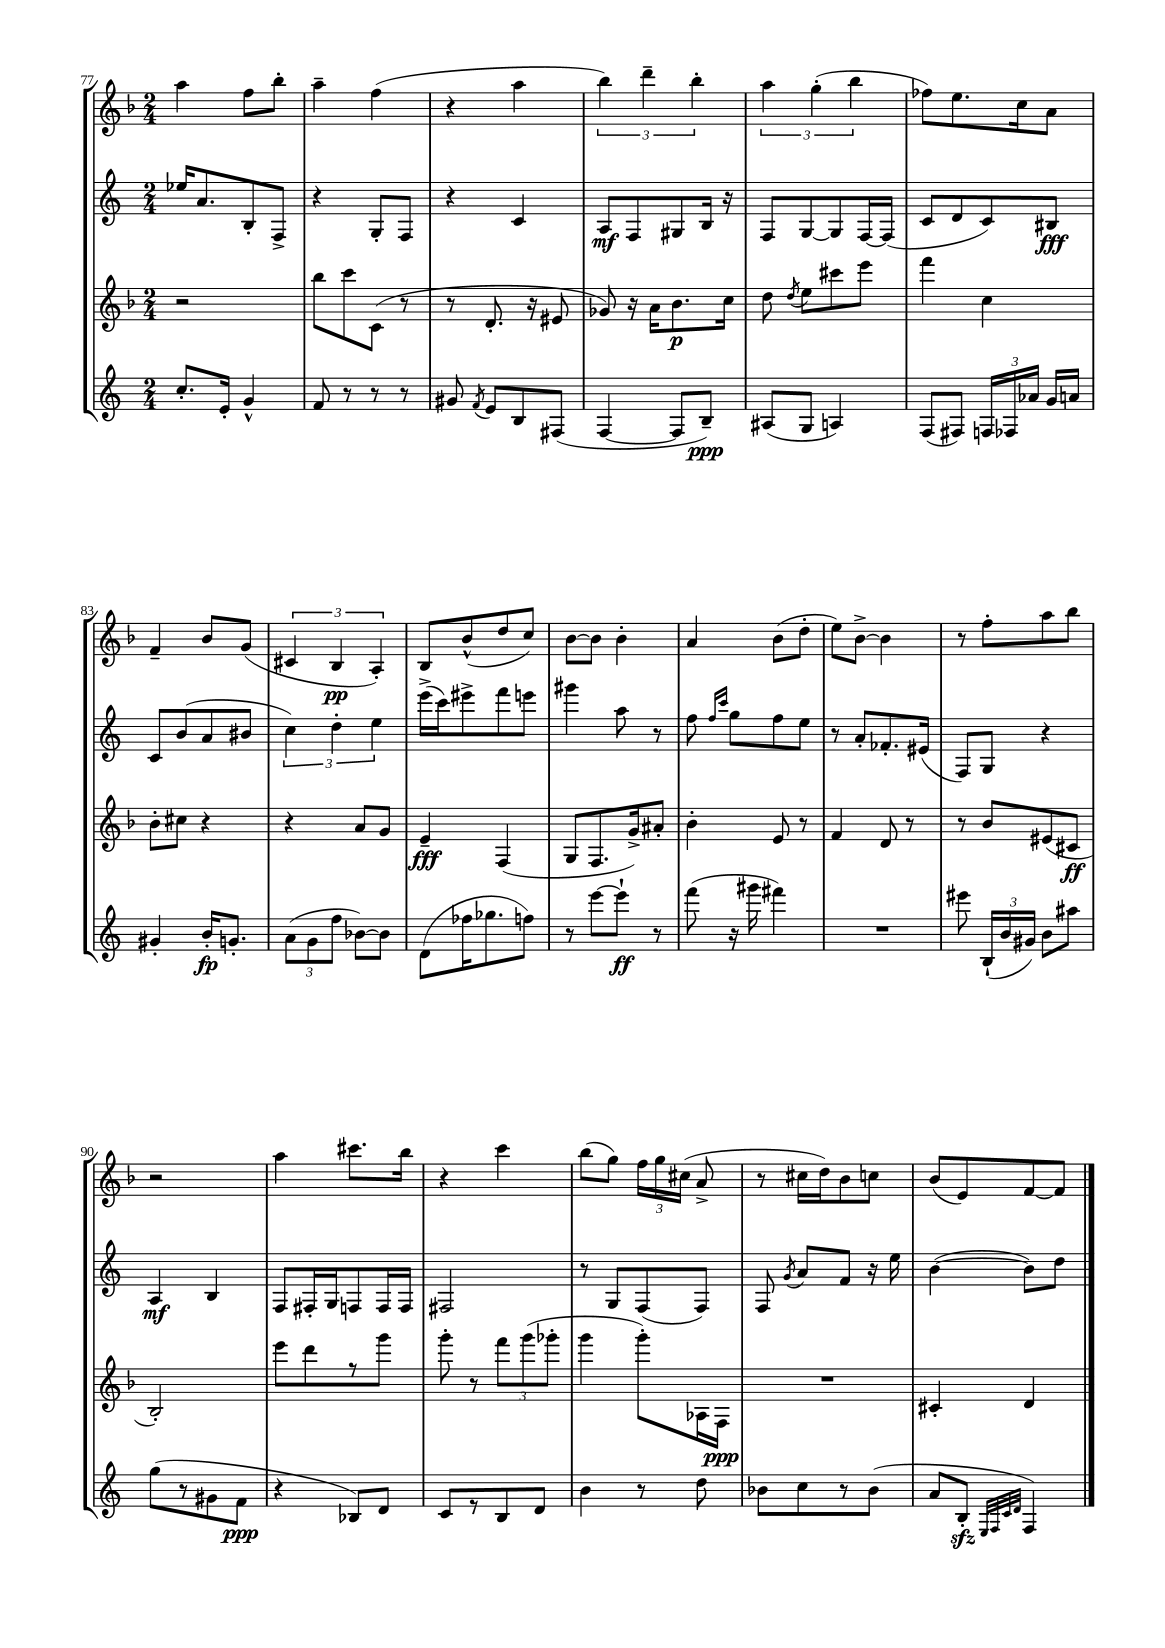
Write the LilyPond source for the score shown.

<<
\new StaffGroup <<
\new Staff = "s0" {
    \clef treble \key f \major \numericTimeSignature \time 2/4
    \autoBeamOff a''4 f''8[ bes''8]-. |
    a''4-- f''4( |
    r4 a''4 |
    \tuplet 3/2 { bes''4) d'''4-- bes''4-. } |
    \tuplet 3/2 { a''4 g''4-.( bes''4 } |
    fes''8[) e''8. c''16 a'8] |
    f'4-- bes'8[ g'8]( |
    \tuplet 3/2 { cis'4 bes4\pp a4-.) } |
    bes8[ bes'8-^( d''8 c''8]) |
    bes'8[~ bes'8] bes'4-. |
    a'4 bes'8[( d''8]-. |
    e''8[) bes'8]~-> bes'4 |
    r8 f''8[-. a''8 bes''8] |
    r2 |
    a''4 cis'''8.[ bes''16] |
    r4 c'''4 |
    bes''8[( g''8]) \tuplet 3/2 { f''16[ g''16 cis''16]( } a'8-> |
    r8 cis''16[ d''16) bes'8 c''8] |
    bes'8[( e'8) f'8~ f'8] \bar "|." |
}
\new Staff = "s1" {
    \clef treble \key c \major \numericTimeSignature \time 2/4
    \autoBeamOff ees''16[ a'8. b8-. f8]-> |
    r4 g8[-. f8] |
    r4 c'4 |
    a8[\mf f8 gis8 b16] r16 |
    f8[ g8~ g8 f16~ f16]( |
    c'8[ d'8 c'8) bis8]\fff |
    c'8[ b'8( a'8 bis'8] |
    \tuplet 3/2 { c''4) d''4-. e''4 } |
    e'''16[->( c'''16) eis'''8-> f'''8 e'''8] |
    gis'''4 a''8 r8 |
    f''8 \grace { f''16[ c'''16] } g''8[ f''8 e''8] |
    r8 a'8[-. fes'8.-. eis'16]( |
    f8[) g8] r4 |
    a4\mf b4 |
    f8[ fis16-. g16 f8 f16 f16] |
    fis2 |
    r8 g8[ f8( f8]) |
    f8 \acciaccatura { g'8 } a'8[ f'8] r16 e''16 |
    b'4~( b'8[) d''8] \bar "|." |
}
\new Staff = "s2" {
    \clef treble \key f \major \numericTimeSignature \time 2/4
    \autoBeamOff r2 |
    bes''8[ c'''8 c'8]( r8 |
    r8 d'8.-. r16 eis'8 |
    ges'8) r16 a'16[ bes'8.\p c''16] |
    d''8 \acciaccatura { d''8 } e''8[ cis'''8 e'''8] |
    f'''4 c''4 |
    bes'8[-. cis''8] r4 |
    r4 a'8[ g'8] |
    e'4--\fff f4( |
    g8[ f8. g'16->) ais'8]-. |
    bes'4-. e'8 r8 |
    f'4 d'8 r8 |
    r8 bes'8[ eis'8( cis'8]\ff |
    bes2-.) |
    e'''8[ d'''8 r8 g'''8] |
    g'''8-. r8 \tuplet 3/2 { f'''8[ g'''8( ges'''8]-. } |
    g'''4 g'''8[-.) aes16 f16]\ppp |
    R2 |
    cis'4-. d'4 \bar "|." |
}
\new Staff = "s3" {
    \clef treble \key c \major \numericTimeSignature \time 2/4
    \autoBeamOff c''8.[-. e'16]-. g'4-^ |
    f'8 r8 r8 r8 |
    gis'8 \acciaccatura { f'8 } e'8[ b8 fis8]( |
    f4~ f8[ b8]--\ppp) |
    ais8[( g8] a4) |
    f8[( fis8]) \tuplet 3/2 { f16[ fes16 aes'16] } g'16[ a'16] |
    gis'4-. b'16[-.\fp g'8.]-. |
    \tuplet 3/2 { a'8[( g'8 f''8] } bes'8[~) bes'8] |
    d'8[( fes''16 ges''8. f''8]) |
    r8 e'''8[~ e'''8]-!\ff r8 |
    f'''8( r16 gis'''16 fis'''4) |
    R2 |
    eis'''8 \tuplet 3/2 { b16[-!( b'16 gis'16]) } b'8[ ais''8] |
    g''8[( r8 gis'8 f'8]\ppp |
    r4 bes8[) d'8] |
    c'8[ r8 b8 d'8] |
    b'4 r8 d''8 |
    bes'8[ c''8 r8 bes'8]( |
    a'8[ b8]-.\sfz \grace { e32[ f32 c'32 d'32] } f4) \bar "|." |
}
>>
>>
\layout { \context { \Score currentBarNumber = #77 } }
